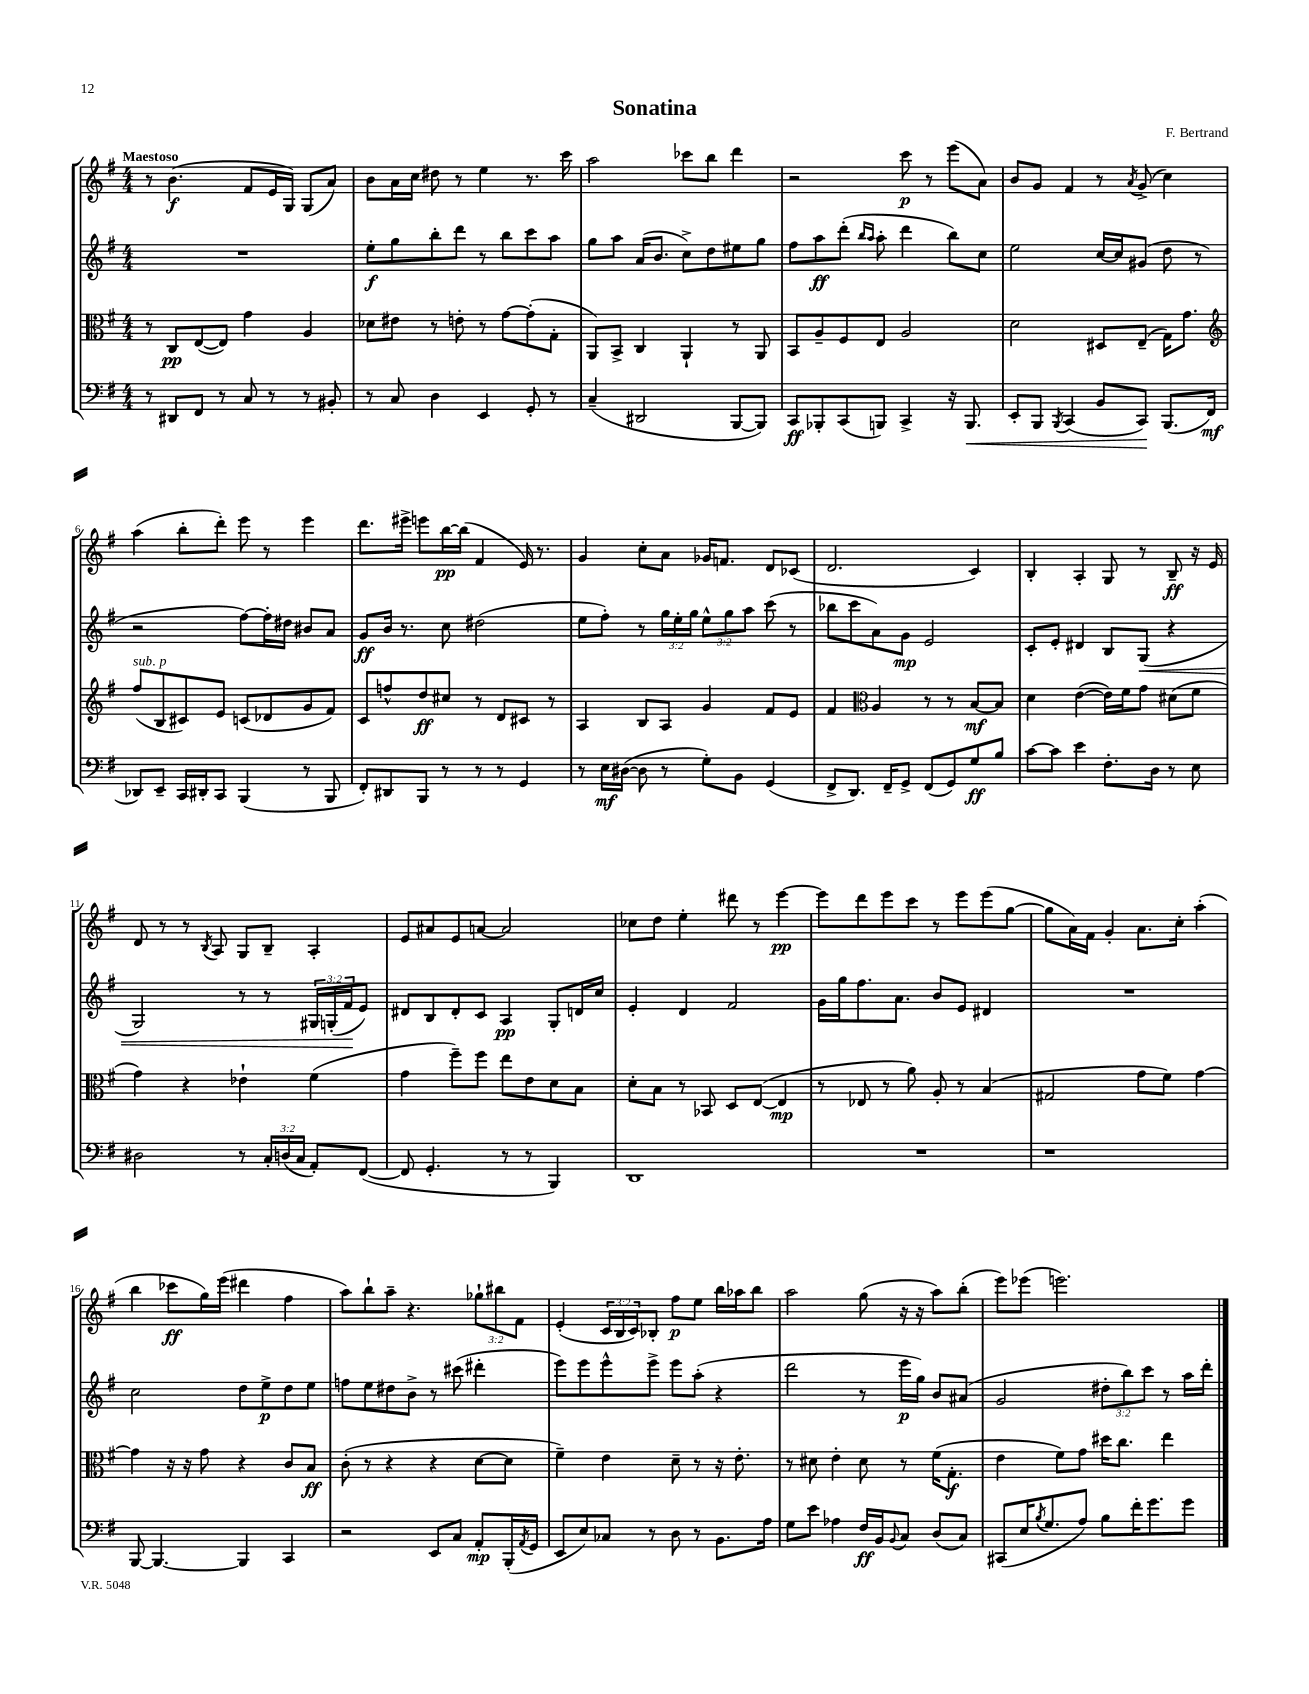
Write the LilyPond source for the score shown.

\header { title = "Sonatina" composer = "F. Bertrand" }
<<
\new StaffGroup <<
\new Staff = "s0" {
    \clef treble \key g \major \numericTimeSignature \time 4/4 \override Staff.TupletNumber.text = #tuplet-number::calc-fraction-text \tempo "Maestoso"
    r8 b'4.\f( fis'8 e'16 g16) g8( a'8) |
    b'8 a'16 c''16 dis''8 r8 e''4 r8. c'''16 |
    a''2 ces'''8 b''8 d'''4 |
    r2 c'''8\p r8 e'''8( a'8) |
    b'8 g'8 fis'4 r8 \acciaccatura { a'8 } g'8->( c''4) |
    a''4( b''8-. d'''8-.) e'''8 r8 e'''4 |
    d'''8. eis'''16-> e'''8 b''16~\pp b''16( fis'4 e'16) r8. |
    g'4 c''8-. a'8 ges'16 f'8. d'8 ces'8( |
    d'2. c'4) |
    b4-. a4-. g8 r8 b8--\ff r16 e'16 |
    d'8 r8 r8 \acciaccatura { b8 } a8 g8 b8-- a4-. |
    e'8 ais'8 e'8 a'8~ a'2 |
    ces''8 d''8 e''4-. dis'''8 r8 e'''4~\pp |
    e'''8 d'''8 e'''8 c'''8 r8 e'''8 e'''8( g''8~ |
    g''8 a'16) fis'16 g'4-. a'8. c''16-. a''4-.( |
    b''4 ces'''8\ff g''16) e'''16( dis'''4 fis''4 |
    a''8) b''8-! a''8-- r4. \tuplet 3/2 { ges''8-! bis''8 fis'8 } |
    e'4-.( \tuplet 3/2 { c'16 b16 c'16) } bes8-. fis''8\p e''8 b''16 aes''16 b''8 |
    a''2 g''8( r16 r16 a''8) b''8-.( |
    e'''8) ees'''8( e'''2.) \bar "|." |
}
\new Staff = "s1" {
    \clef treble \key g \major \numericTimeSignature \time 4/4 \override Staff.TupletNumber.text = #tuplet-number::calc-fraction-text
    R1 |
    e''8-.\f g''8 b''8-. d'''8 r8 b''8 c'''8 a''8 |
    g''8 a''8 a'16( b'8. c''8->) d''8 eis''8 g''8 |
    fis''8 a''8\ff d'''8-.( \grace { b''16 a''16 } a''8-. d'''4 b''8) c''8 |
    e''2 c''16~ c''16 gis'8( d''8 r8 |
    r2 fis''8~) fis''16-. dis''16 bis'8 a'8 |
    g'8\ff b'16 r8. c''8 dis''2( |
    e''8 fis''8-.) r8 \tuplet 3/2 { g''16 e''16-. g''16 } \tuplet 3/2 { e''8-^ g''8 a''8 } c'''8( r8 |
    bes''8 c'''8 a'8) g'8\mp e'2 |
    c'8-. e'8-. dis'4 b8 g8\<( r4 |
    g2) r8 r8 \tuplet 3/2 { gis16 g16-.( fis'16\! } e'8) |
    dis'8 b8 dis'8-. c'8 a4\pp g8-. d'16 c''16 |
    e'4-. d'4 fis'2 |
    g'16 g''16 fis''8. a'8. b'8 e'8 dis'4 |
    R1 |
    c''2 d''8 e''8->\p d''8 e''8 |
    f''8 e''8 dis''8 b'8-> r8 cis'''8( dis'''4-. |
    e'''8) e'''8 e'''8-^ e'''8-> e'''8 a''8-.( r4 |
    d'''2 r8 e'''16\p g''16) b'8 ais'8( |
    g'2 \tuplet 3/2 { dis''8-. b''8) c'''8 } r8 a''16 d'''16-. \bar "|." |
}
\new Staff = "s2" {
    \clef alto \key g \major \numericTimeSignature \time 4/4
    r8 c8\pp e8~( e8) g'4 a4 |
    des'8 eis'8 r8 e'8-. r8 g'8~ g'8-.( g8-. |
    a,8) b,8-> c4 a,4-! r8 a,8 |
    b,8 a8-- fis8 e8 a2 |
    d'2 dis8 e8--( g16) g'8. |
    \clef treble fis''8^\markup { \italic "sub. p" }( b8 cis'8) e'8 c'8( des'8 g'8 fis'8) |
    c'8 f''8-^ d''8\ff cis''8 r8 d'8 cis'8 r8 |
    a4 b8 a8 g'4 fis'8 e'8 |
    fis'4 \clef alto a4 r8 r8 b8~\mf b8 |
    d'4 e'4~( e'16) fis'16 g'8 dis'8( fis'8 |
    g'4) r4 ees'4-! fis'4( |
    g'4 fis''8--) fis''8 e''8 e'8 d'8 b8 |
    d'8-. b8 r8 bes,8 d8 e8~( e4\mp |
    r8 ees8 r8 a'8) a8-. r8 b4( |
    gis2 g'8 fis'8) g'4~ |
    g'4 r16 r16 g'8 r4 c'8 b8\ff |
    c'8-.( r8 r4 r4 d'8~ d'8 |
    fis'4--) e'4 d'8-- r8 r16 e'8.-. |
    r8 dis'8 e'4-. dis'8 r8 fis'16( g8.-.\f |
    e'4 fis'8) g'8 dis''16 c''8. e''4 \bar "|." |
}
\new Staff = "s3" {
    \clef bass \key g \major \numericTimeSignature \time 4/4 \override Staff.TupletNumber.text = #tuplet-number::calc-fraction-text
    r8 dis,8 fis,8 r8 c8 r8 r8 bis,8-. |
    r8 c8 d4 e,4 g,8-. r8 |
    c4--( dis,2 b,,8~ b,,8) |
    c,8\ff bes,,8-. c,8( b,,8) c,4-> r16 b,,8.\< |
    e,8-. b,,8 \acciaccatura { b,,8 } c,4( b,8 c,8\!) b,,8.( fis,16\mf |
    des,8) e,8-- c,16 dis,16-. c,8 b,,4( r8 b,,8 |
    fis,8-.) dis,8 b,,8 r8 r8 r8 g,4 |
    r8 e16\mf dis16~( dis8 r8 g8-.) b,8 g,4( |
    fis,8-> d,8.) fis,16-- g,8-> fis,8( g,8) g8\ff b8 |
    c'8~ c'8 e'4 fis8.-. d16 r8 e8 |
    dis2 r8 \tuplet 3/2 { c16-. d16( c16 } a,8-.) fis,8~( |
    fis,8 g,4.-. r8 r8 b,,4) |
    d,1 |
    R1 |
    r1 |
    b,,8~ b,,4.~ b,,4 c,4 |
    r2 e,8 c8 a,8-.\mp b,,16-.( \acciaccatura { a,8 } g,16 |
    e,8 e8) ces8 r8 d8 r8 b,8. a16 |
    g8 e'8 aes4 fis16\ff b,16 \appoggiatura { b,8 } c8 d8( c8) |
    cis,8( e16 \acciaccatura { b8 } g8. a8) b8 fis'16-. g'8. g'8 \bar "|." |
}
>>
>>
